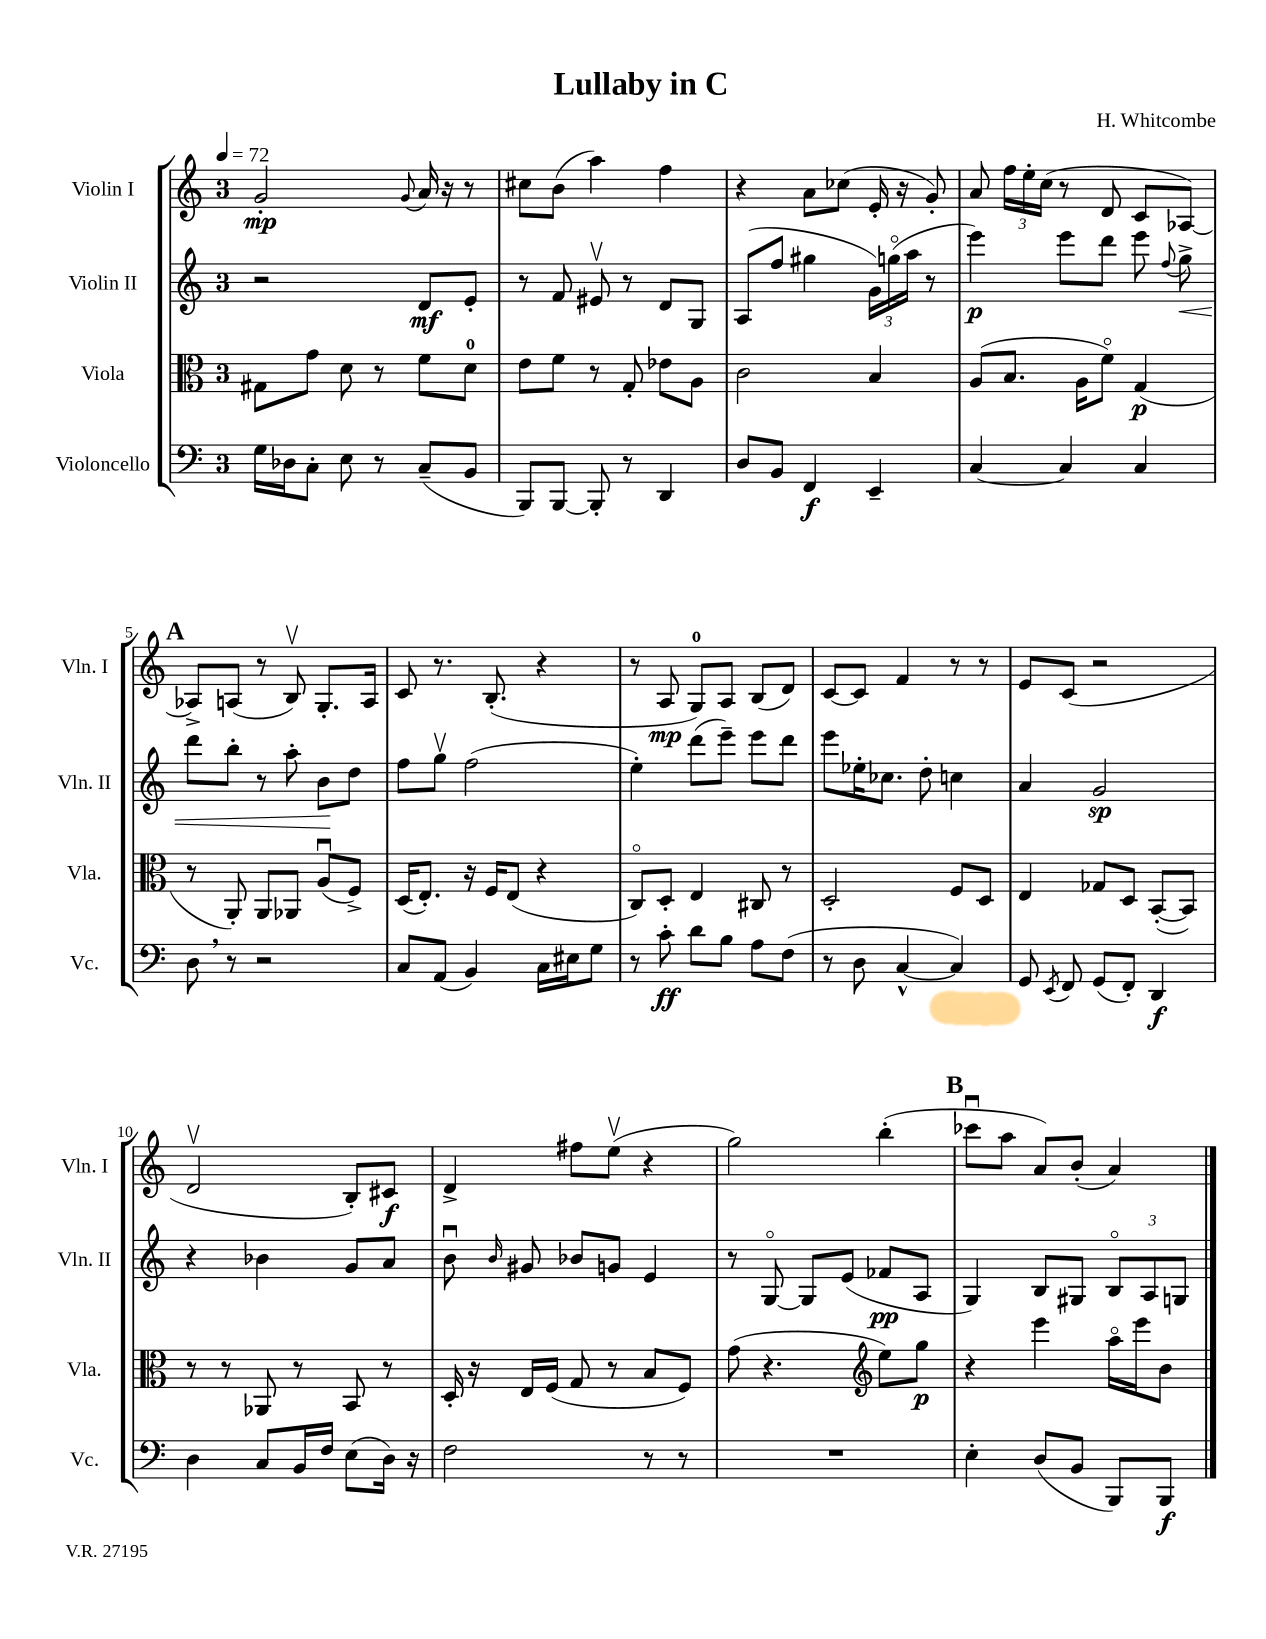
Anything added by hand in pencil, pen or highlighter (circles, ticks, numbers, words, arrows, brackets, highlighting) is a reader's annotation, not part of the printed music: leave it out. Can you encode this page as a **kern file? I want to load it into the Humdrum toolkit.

**kern	**dynam	**kern	**dynam	**kern	**dynam	**kern	**dynam
*part4	*part4	*part3	*part3	*part2	*part2	*part1	*part1
*staff4	*staff4	*staff3	*staff3	*staff2	*staff2	*staff1	*staff1
*I"Violoncello	*	*I"Viola	*	*I"Violin II	*	*I"Violin I	*
*I'Vc.	*	*I'Vla.	*	*I'Vln. II	*	*I'Vln. I	*
*clefF4	*	*clefC3	*	*clefG2	*	*clefG2	*
*k[]	*	*k[]	*	*k[]	*	*k[]	*
*M3/4	*	*M3/4	*	*M3/4	*	*M3/4	*
*MM72	*	*MM72	*	*MM72	*	*MM72	*
=1	=1	=1	=1	=1	=1	=1	=1
16G\LL	.	8G#X\L	.	2r	.	2g'/	mp
16D-X\J	.	.	.	.	.	.	.
8C'\J	.	8g\J	.	.	.	.	.
8E\	.	8d\	.	.	.	.	.
8r	.	8r	.	.	.	.	.
.	.	.	.	.	.	8qqg/	.
(8C~/L	.	8f\L	.	8d/L	mf	16a/	.
.	.	.	.	.	.	16r	.
8BB/J	.	8d\J	.	8e'/J	.	8r	.
=2	=2	=2	=2	=2	=2	=2	=2
8BBB/L)	.	8e\L	.	8r	.	8cc#X\L	.
[8BBB/J	.	8f\J	.	8f/	.	(8b\J	.
8BBB'/]	.	8r	.	8e#Xv/	.	4aa\)	.
8r	.	8G'/	.	8r	.	.	.
4DD/	.	8e-X\L	.	8d/L	.	4ff\	.
.	.	8A\J	.	8G/J	.	.	.
=3	=3	=3	=3	=3	=3	=3	=3
8D/L	.	2c\	.	(8A/L	.	4r	.
8BB/J	.	.	.	8ff/J	.	.	.
4FF/	f	.	.	4gg#X\	.	8a\L	.
.	.	.	.	.	.	(8cc-X\J	.
4EE~/	.	4B/	.	24g\LL)	.	16e'/	.
.	.	.	.	(24ggn\	.	.	.
.	.	.	.	.	.	16r	.
.	.	.	.	24aa\JJ	.	.	.
.	.	.	.	8r	.	8g'/)	.
=4	=4	=4	=4	=4	=4	=4	=4
[4C/	.	(8A/L	.	4eee\)	p	8a/	.
.	.	8.B/J	.	.	.	24ff\LL	.
.	.	.	.	.	.	24ee'\	.
.	.	.	.	.	.	(24cc\JJ	.
4C/]	.	.	.	8eee\L	.	8r	.
.	.	16A\KL	.	.	.	.	.
.	.	8f\J)	.	8ddd\J	.	8d/	.
4C/	.	(4G/	p	8eee\	.	8c/L	.
.	.	.	.	8qqff/	.	.	.
!	!	!	!	!	!LO:HP:b	!	!
.	.	.	.	8gg^\	<	[8A-X/J)	.
!!LO:LB:g=z
!!LO:REH:place=s1:t=A
=5	=5	=5	=5	=5	=5	=5	=5
8D,\	.	8r	.	8ddd\L	.	8A-X^/L]	.
8r	.	8AA'/)	.	8bb'\J	.	(8An/J	.
2r	.	8AA/L	.	8r	.	8r	.
.	.	8AA-X/J	.	8aa'\	.	8Bv/)	.
.	.	(8Au/L	.	8b\L	.	8.G'/L	.
.	.	8F^/J)	.	8dd\J	[	.	.
.	.	.	.	.	.	16A/Jk	.
=6	=6	=6	=6	=6	=6	=6	=6
8C/L	.	(16D/KL	.	8ff\L	.	8c/	.
.	.	8.E'/J)	.	.	.	.	.
(8AA/J	.	.	.	8ggv\J	.	8.r	.
4BB/)	.	16r	.	(2ff\	.	.	.
.	.	16F/KL	.	.	.	(8.B'/	.
.	.	(8E/J	.	.	.	.	.
16C\LL	.	4r	.	.	.	4r	.
16E#X\J	.	.	.	.	.	.	.
8G\J	.	.	.	.	.	.	.
=7	=7	=7	=7	=7	=7	=7	=7
8r	.	8C/L)	.	4ee'\)	.	8r	.
8c'\	ff	8D'/J	.	.	.	8A/	mp
8d\L	.	4E/	.	(8ddd\L	.	8G/L)	.
8B\J	.	.	.	8eee~\J)	.	8A/J	.
8A\L	.	8C#X/	.	8eee\L	.	(8B/L	.
(8F\J	.	8r	.	8ddd\J	.	8d/J)	.
=8	=8	=8	=8	=8	=8	=8	=8
8r	.	2D'/	.	8eee\L	.	[8c/L	.
8D\	.	.	.	16ee-X'\K	.	8c/J]	.
.	.	.	.	8.cc-X\J	.	.	.
[4C^^/	.	.	.	.	.	4f/	.
.	.	.	.	8dd'\	.	.	.
4C/])	.	8F/L	.	4ccn\	.	8r	.
.	.	8D/J	.	.	.	8r	.
=9	=9	=9	=9	=9	=9	=9	=9
8GG/	.	4E/	.	4a/	.	8e/L	.
8qEE/	.	.	.	.	.	.	.
8FF/	.	.	.	.	.	(8c/J	.
(8GG/L	.	8G-X/L	.	2g/	sp	2r	.
8FF'/J)	.	8D/J	.	.	.	.	.
4DD/	f	([8BB'/L	.	.	.	.	.
.	.	8BB/J])	.	.	.	.	.
!!LO:LB:g=z
=10	=10	=10	=10	=10	=10	=10	=10
4D\	.	8r	.	4r	.	2dv/	.
.	.	8r	.	.	.	.	.
8C/L	.	8AA-X/	.	4b-X\	.	.	.
16BB/L	.	8r	.	.	.	.	.
16F/JJ	.	.	.	.	.	.	.
(8E\L	.	8BB/	.	8g/L	.	8B'/L)	.
16D\Jk)	.	8r	.	8a/J	.	8c#X/J	f
16r	.	.	.	.	.	.	.
=11	=11	=11	=11	=11	=11	=11	=11
2F\	.	16D'/	.	8bu\	.	4d^/	.
.	.	16r	.	.	.	.	.
.	.	.	.	16qqb/	.	.	.
.	.	16E/LL	.	8g#X/	.	.	.
.	.	(16F/JJ	.	.	.	.	.
.	.	8G/	.	8b-X/L	.	8ff#X\L	.
.	.	8r	.	8gn/J	.	(8eev\J	.
8r	.	8B/L	.	4e/	.	4r	.
8r	.	8F/J)	.	.	.	.	.
=12	=12	=12	=12	=12	=12	=12	=12
2.r	.	(8g\	.	8r	.	2gg\)	.
.	.	4.r	.	[8G/	.	.	.
.	.	.	.	8G/L]	.	.	.
.	.	.	.	(8e/J	.	.	.
*	*	*clefG2	*	*	*	*	*
.	.	8ee\L)	.	8f-X/L	pp	(4bb'\	.
.	.	8gg\J	p	8A/J	.	.	.
!!LO:REH:place=s1:t=B
=13	=13	=13	=13	=13	=13	=13	=13
4E'\	.	4r	.	4G/)	.	8ccc-Xu\L	.
.	.	.	.	.	.	8aa\J	.
(8D/L	.	4eee\	.	8B/L	.	8a/L)	.
8BB/J	.	.	.	8G#X/J	.	(8b'/J	.
8BBB/L)	.	16aa\LL	.	12B/L	.	4a/)	.
.	.	16eee\J	.	.	.	.	.
.	.	.	.	12A/	.	.	.
8BBB/J	f	8b\J	.	.	.	.	.
.	.	.	.	12Gn/J	.	.	.
==	==	==	==	==	==	==	==
*-	*-	*-	*-	*-	*-	*-	*-
